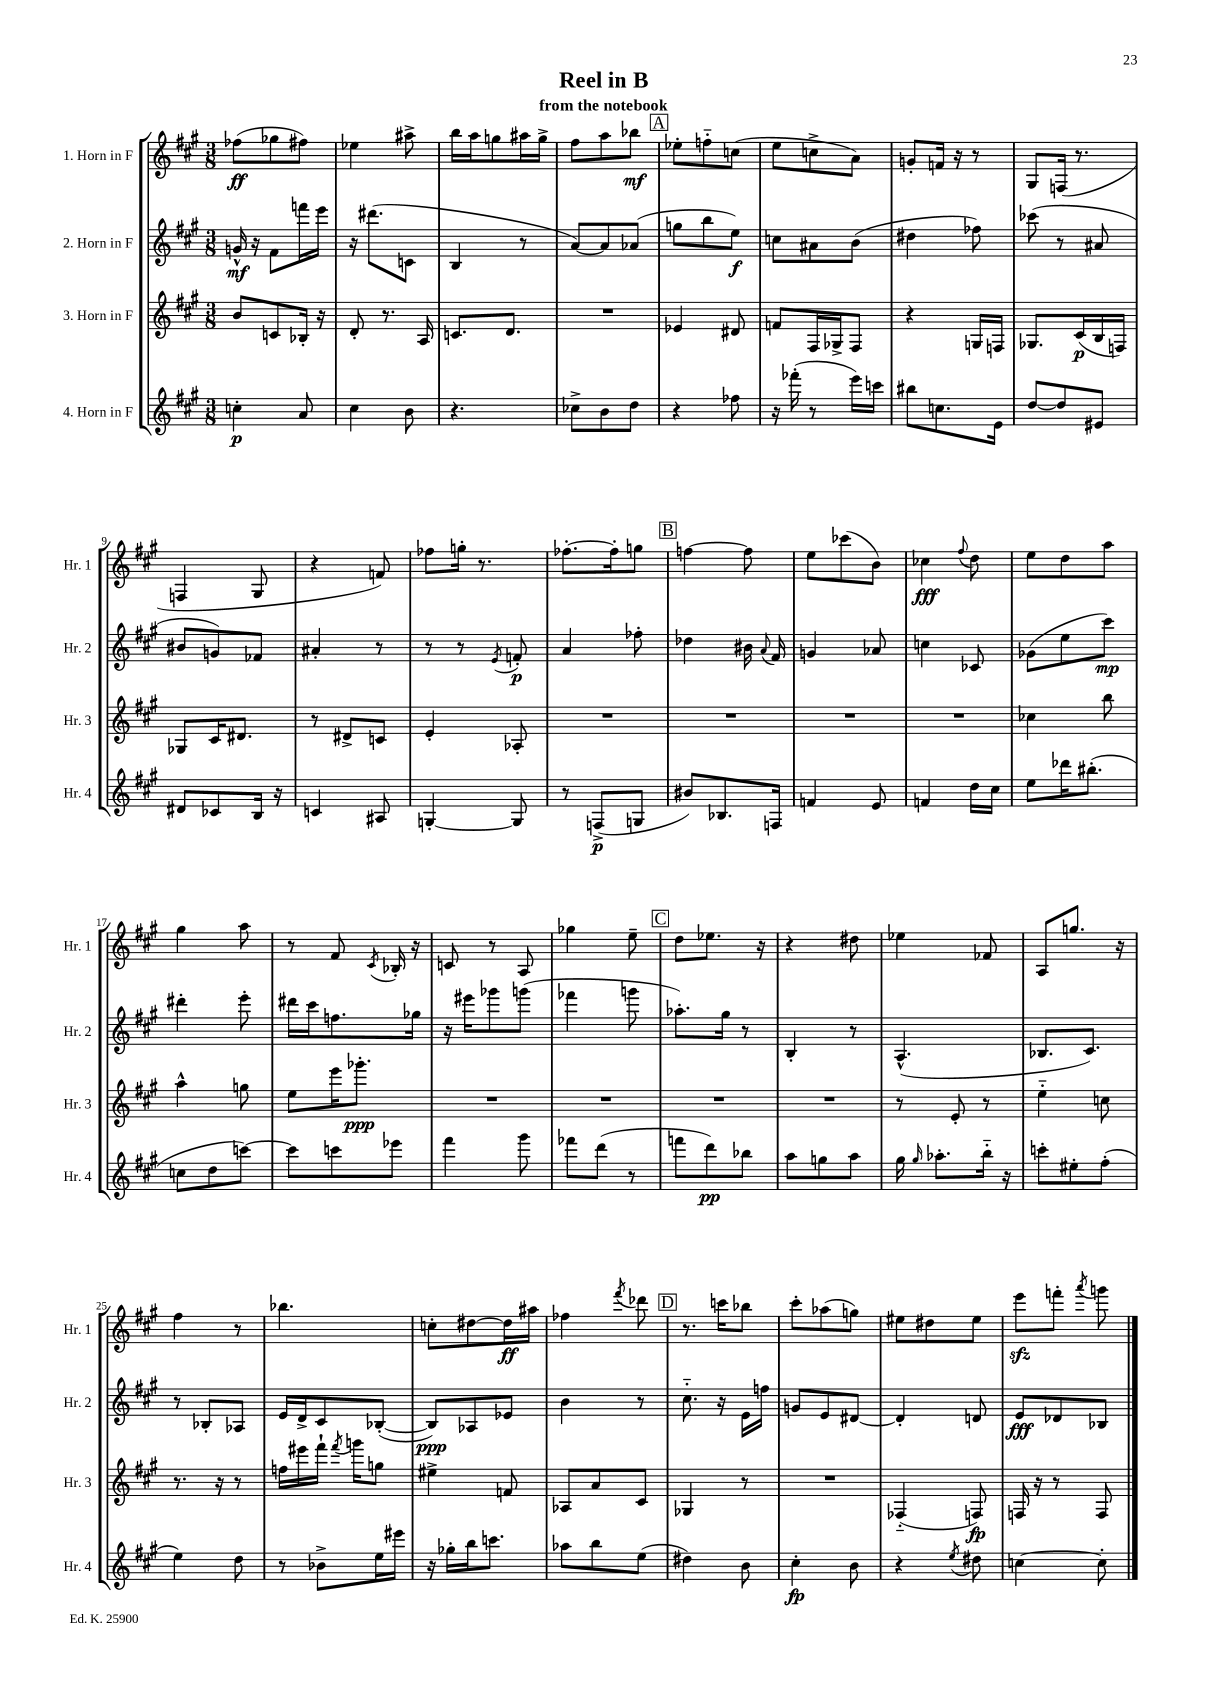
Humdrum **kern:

**kern	**dynam	**kern	**dynam	**kern	**dynam	**kern	**dynam
*part4	*part4	*part3	*part3	*part2	*part2	*part1	*part1
*staff4	*staff4	*staff3	*staff3	*staff2	*staff2	*staff1	*staff1
*I"4. Horn in F	*	*I"3. Horn in F	*	*I"2. Horn in F	*	*I"1. Horn in F	*
*I'Hr. 4	*	*I'Hr. 3	*	*I'Hr. 2	*	*I'Hr. 1	*
*clefG2	*	*clefG2	*	*clefG2	*	*clefG2	*
*k[f#c#g#]	*	*k[f#c#g#]	*	*k[f#c#g#]	*	*k[f#c#g#]	*
*M3/8	*	*M3/8	*	*M3/8	*	*M3/8	*
=1	=1	=1	=1	=1	=1	=1	=1
4ccn'\	p	8b/L	.	16gn^^/	mf	(8ff-X\L	ff
.	.	.	.	16r	.	.	.
.	.	8cn/	.	8f#\L	.	8gg-X\	.
8a/	.	16B-X'/Jk	.	16fffn\L	.	8ff#X\J)	.
.	.	16r	.	16eee\JJ	.	.	.
=2	=2	=2	=2	=2	=2	=2	=2
4cc#\	.	8d'/	.	16r	.	4ee-X\	.
.	.	.	.	(8.ddd#X\L	.	.	.
.	.	8.r	.	.	.	.	.
8b\	.	.	.	8cn\J	.	8aa#X^\	.
.	.	16A/	.	.	.	.	.
=3	=3	=3	=3	=3	=3	=3	=3
4.r	.	8.cn/L	.	4B/	.	16bb\LL	.
.	.	.	.	.	.	16aa\J	.
.	.	.	.	.	.	8ggn\	.
.	.	8.d/J	.	.	.	.	.
.	.	.	.	8r	.	16aa#X\L	.
.	.	.	.	.	.	16gg^\JJ	.
=4	=4	=4	=4	=4	=4	=4	=4
8cc-X^\L	.	4.r	.	[8a/L)	.	8ff#\L	.
8b\	.	.	.	8a/]	.	8aa\	.
8dd\J	.	.	.	(8a-X/J	.	8bb-X\J	mf
!!LO:REH:place=s1:t=A
=5	=5	=5	=5	=5	=5	=5	=5
4r	.	4e-X/	.	8ggn\L	.	8ee-X'\L	.
.	.	.	.	8bb\	.	8ffn\	.
8ff-X\	.	8d#X/	.	8ee\J)	f	(8ccn\J	.
=6	=6	=6	=6	=6	=6	=6	=6
16r	.	8fn/L	.	8ccn\L	.	8ee\L	.
(16fff-X'\	.	.	.	.	.	.	.
8r	.	16F#/L	.	8a#X\	.	8ccn^\	.
.	.	16G-X^/J	.	.	.	.	.
16eee\LL)	.	8F#/J	.	(8b\J	.	8a\J)	.
16cccn\JJ	.	.	.	.	.	.	.
=7	=7	=7	=7	=7	=7	=7	=7
8bb#X\L	.	4r	.	4dd#X\	.	8gn'/L	.
8.ccn\	.	.	.	.	.	16fn/Jk	.
.	.	.	.	.	.	16r	.
.	.	16Gn/LL	.	8ff-X\)	.	8r	.
16e\Jk	.	16Fn/JJ	.	.	.	.	.
=8	=8	=8	=8	=8	=8	=8	=8
[8dd/L	.	8.G-X/L	.	(8ccc-X\	.	8G#/L	.
8dd/]	.	.	.	8r	.	(16Fn/Jk	.
.	.	(16c#/L	p	.	.	8.r	.
8e#X/J	.	16B/	.	8a#X/	.	.	.
.	.	16Fn/JJ)	.	.	.	.	.
!!LO:LB:g=z
=9	=9	=9	=9	=9	=9	=9	=9
8d#X/L	.	8G-X/L	.	8b#X/L	.	4Fn/	.
8c-X/	.	16c#/K	.	8gn/)	.	.	.
.	.	8.d#X/J	.	.	.	.	.
16B/Jk	.	.	.	8f-X/J	.	8G#/	.
16r	.	.	.	.	.	.	.
=10	=10	=10	=10	=10	=10	=10	=10
4cn/	.	8r	.	4a#X'/	.	4r	.
.	.	8d#X^/L	.	.	.	.	.
8A#X/	.	8cn/J	.	8r	.	8fn/)	.
=11	=11	=11	=11	=11	=11	=11	=11
[4Gn'/	.	4e'/	.	8r	.	8ff-X\L	.
.	.	.	.	8r	.	16ggn'\Jk	.
.	.	.	.	.	.	8.r	.
.	.	.	.	8qe/	.	.	.
8G/]	.	8A-X'/	.	8fn'/	p	.	.
=12	=12	=12	=12	=12	=12	=12	=12
8r	.	4.r	.	4a/	.	[8.ff-X'\L	.
(8Fn^/L	p	.	.	.	.	.	.
.	.	.	.	.	.	16ff-'\k]	.
8Gn/J	.	.	.	8ff-X'\	.	8ggn\J	.
!!LO:REH:place=s1:t=B
=13	=13	=13	=13	=13	=13	=13	=13
8b#X/L)	.	4.r	.	4dd-X\	.	[4ffn\	.
8.B-X/	.	.	.	.	.	.	.
.	.	.	.	16b#X\	.	8ff\]	.
.	.	.	.	8qqa/	.	.	.
16Fn/Jk	.	.	.	16f#/	.	.	.
=14	=14	=14	=14	=14	=14	=14	=14
4fn/	.	4.r	.	4gn/	.	8ee\L	.
.	.	.	.	.	.	(8ccc-X\	.
8e/	.	.	.	8a-X/	.	8b\J)	.
=15	=15	=15	=15	=15	=15	=15	=15
4fn/	.	4.r	.	4ccn\	.	4cc-X\	fff
.	.	.	.	.	.	8qqff#/	.
16dd\LL	.	.	.	8c-X/	.	8dd\	.
16cc#\JJ	.	.	.	.	.	.	.
=16	=16	=16	=16	=16	=16	=16	=16
8ee\L	.	4cc-X\	.	(8g-X\L	.	8ee\L	.
16ddd-X\K	.	.	.	8ee\	.	8dd\	.
(8.bb#X'\J	.	.	.	.	.	.	.
.	.	8bb\	.	8ccc#\J)	mp	8aa\J	.
!!LO:LB:g=z
=17	=17	=17	=17	=17	=17	=17	=17
8ccn\L	.	4aa^^\	.	4ddd#X'\	.	4gg#\	.
8dd\	.	.	.	.	.	.	.
[8cccn\J)	.	8ggn\	.	8eee'\	.	8aa\	.
=18	=18	=18	=18	=18	=18	=18	=18
8ccc\L]	.	8ee\L	.	16ddd#X\LL	.	8r	.
.	.	.	.	16ccc#\J	.	.	.
8cccn\	.	16eee\K	.	8.ffn\	.	8f#/	.
.	.	8.ggg-X'\J	ppp	.	.	.	.
.	.	.	.	.	.	8qc#/	.
8eee-X\J	.	.	.	.	.	16B-X'/	.
.	.	.	.	16gg-X\Jk	.	16r	.
=19	=19	=19	=19	=19	=19	=19	=19
4fff#\	.	4.r	.	16r	.	8cn/	.
.	.	.	.	16eee#X\KL	.	.	.
.	.	.	.	8ggg-X\	.	8r	.
8ggg#\	.	.	.	(8gggn\J	.	8A/	.
=20	=20	=20	=20	=20	=20	=20	=20
8fff-X\L	.	4.r	.	4fff-X\	.	4gg-X\	.
(8ddd\J	.	.	.	.	.	.	.
8r	.	.	.	8gggn\	.	8ee~\	.
!!LO:REH:place=s1:t=C
=21	=21	=21	=21	=21	=21	=21	=21
8fffn\L	.	4.r	.	8.aa-X'\L)	.	8dd\L	.
8ddd\)	pp	.	.	.	.	8.ee-X\J	.
.	.	.	.	16gg#\Jk	.	.	.
8bb-X\J	.	.	.	8r	.	.	.
.	.	.	.	.	.	16r	.
=22	=22	=22	=22	=22	=22	=22	=22
8aa\L	.	4.r	.	4B'/	.	4r	.
8ggn\	.	.	.	.	.	.	.
8aa\J	.	.	.	8r	.	8dd#X\	.
=23	=23	=23	=23	=23	=23	=23	=23
16gg#\	.	8r	.	(4.A^^/	.	4ee-X\	.
16qqgg#/	.	.	.	.	.	.	.
8.aa-X'\L	.	.	.	.	.	.	.
.	.	8e'/	.	.	.	.	.
16bb\Jk	.	8r	.	.	.	8f-X/	.
16r	.	.	.	.	.	.	.
=24	=24	=24	=24	=24	=24	=24	=24
8cccn'\L	.	4ee\	.	8.B-X/L	.	8A/L	.
8ee#X'\	.	.	.	.	.	8.ggn/J	.
.	.	.	.	8.c#/J)	.	.	.
(8ff#'\J	.	8ccn\	.	.	.	.	.
.	.	.	.	.	.	16r	.
!!LO:LB:g=z
=25	=25	=25	=25	=25	=25	=25	=25
4ee\)	.	8.r	.	8r	.	4ff#\	.
.	.	.	.	8B-X'/L	.	.	.
.	.	16r	.	.	.	.	.
8dd\	.	8r	.	8A-X/J	.	8r	.
=26	=26	=26	=26	=26	=26	=26	=26
8r	.	16ffn\LL	.	16e/LL	.	4.bb-X\	.
.	.	16eee#X\	.	16d^/J	.	.	.
8b-X^\L	.	16fff#`\JJ	.	8c#/	.	.	.
.	.	8qfff#/	.	.	.	.	.
.	.	16gggn\KL	.	.	.	.	.
16ee\L	.	8ggn\J	.	([8B-X'/J	.	.	.
16eee#X\JJ	.	.	.	.	.	.	.
=27	=27	=27	=27	=27	=27	=27	=27
16r	.	4ee#X^\	.	8B-/L])	ppp	8ccn'\L	.
16gg-X'\LL	.	.	.	.	.	.	.
16bb\J	.	.	.	8A-X/	.	[8dd#X\	.
8.cccn\J	.	.	.	.	.	.	.
.	.	8fn/	.	8e-X/J	.	16dd#\L]	ff
.	.	.	.	.	.	16aa#X\JJ	.
=28	=28	=28	=28	=28	=28	=28	=28
8aa-X\L	.	8A-X/L	.	4b\	.	4ff-X\	.
8bb\	.	8a/	.	.	.	.	.
.	.	.	.	.	.	8qfff#/	.
(8ee\J	.	8c#/J	.	8r	.	8ddd-X\	.
!!LO:REH:place=s1:t=D
=29	=29	=29	=29	=29	=29	=29	=29
4dd#X\)	.	4G-X/	.	8.cc#\	.	8.r	.
.	.	.	.	16r	.	16cccn\KL	.
8b\	.	8r	.	16e\LL	.	8bb-X\J	.
.	.	.	.	16ffn\JJ	.	.	.
=30	=30	=30	=30	=30	=30	=30	=30
4cc#'\	fp	4.r	.	8gn/L	.	8ccc#'\L	.
.	.	.	.	8e/	.	(8aa-X\	.
8b\	.	.	.	[8d#X/J	.	8ggn\J)	.
=31	=31	=31	=31	=31	=31	=31	=31
4r	.	(4F-X/	.	4d#'/]	.	8ee#X\L	.
.	.	.	.	.	.	8dd#X\	.
8qee/	.	.	.	.	.	.	.
8dd#X\	.	8Fn/)	fp	8dn/	.	8ee#\J	.
=32	=32	=32	=32	=32	=32	=32	=32
[4ccn\	.	16Fn/	.	8e/L	fff	8eeezz\L	.
.	.	16r	.	.	.	.	.
.	.	8r	.	8d-X/	.	8fffn'\J	.
.	.	.	.	.	.	8qaaa/	.
8cc'\]	.	8F/	.	8B-X/J	.	8gggn\	.
==	==	==	==	==	==	==	==
*-	*-	*-	*-	*-	*-	*-	*-
